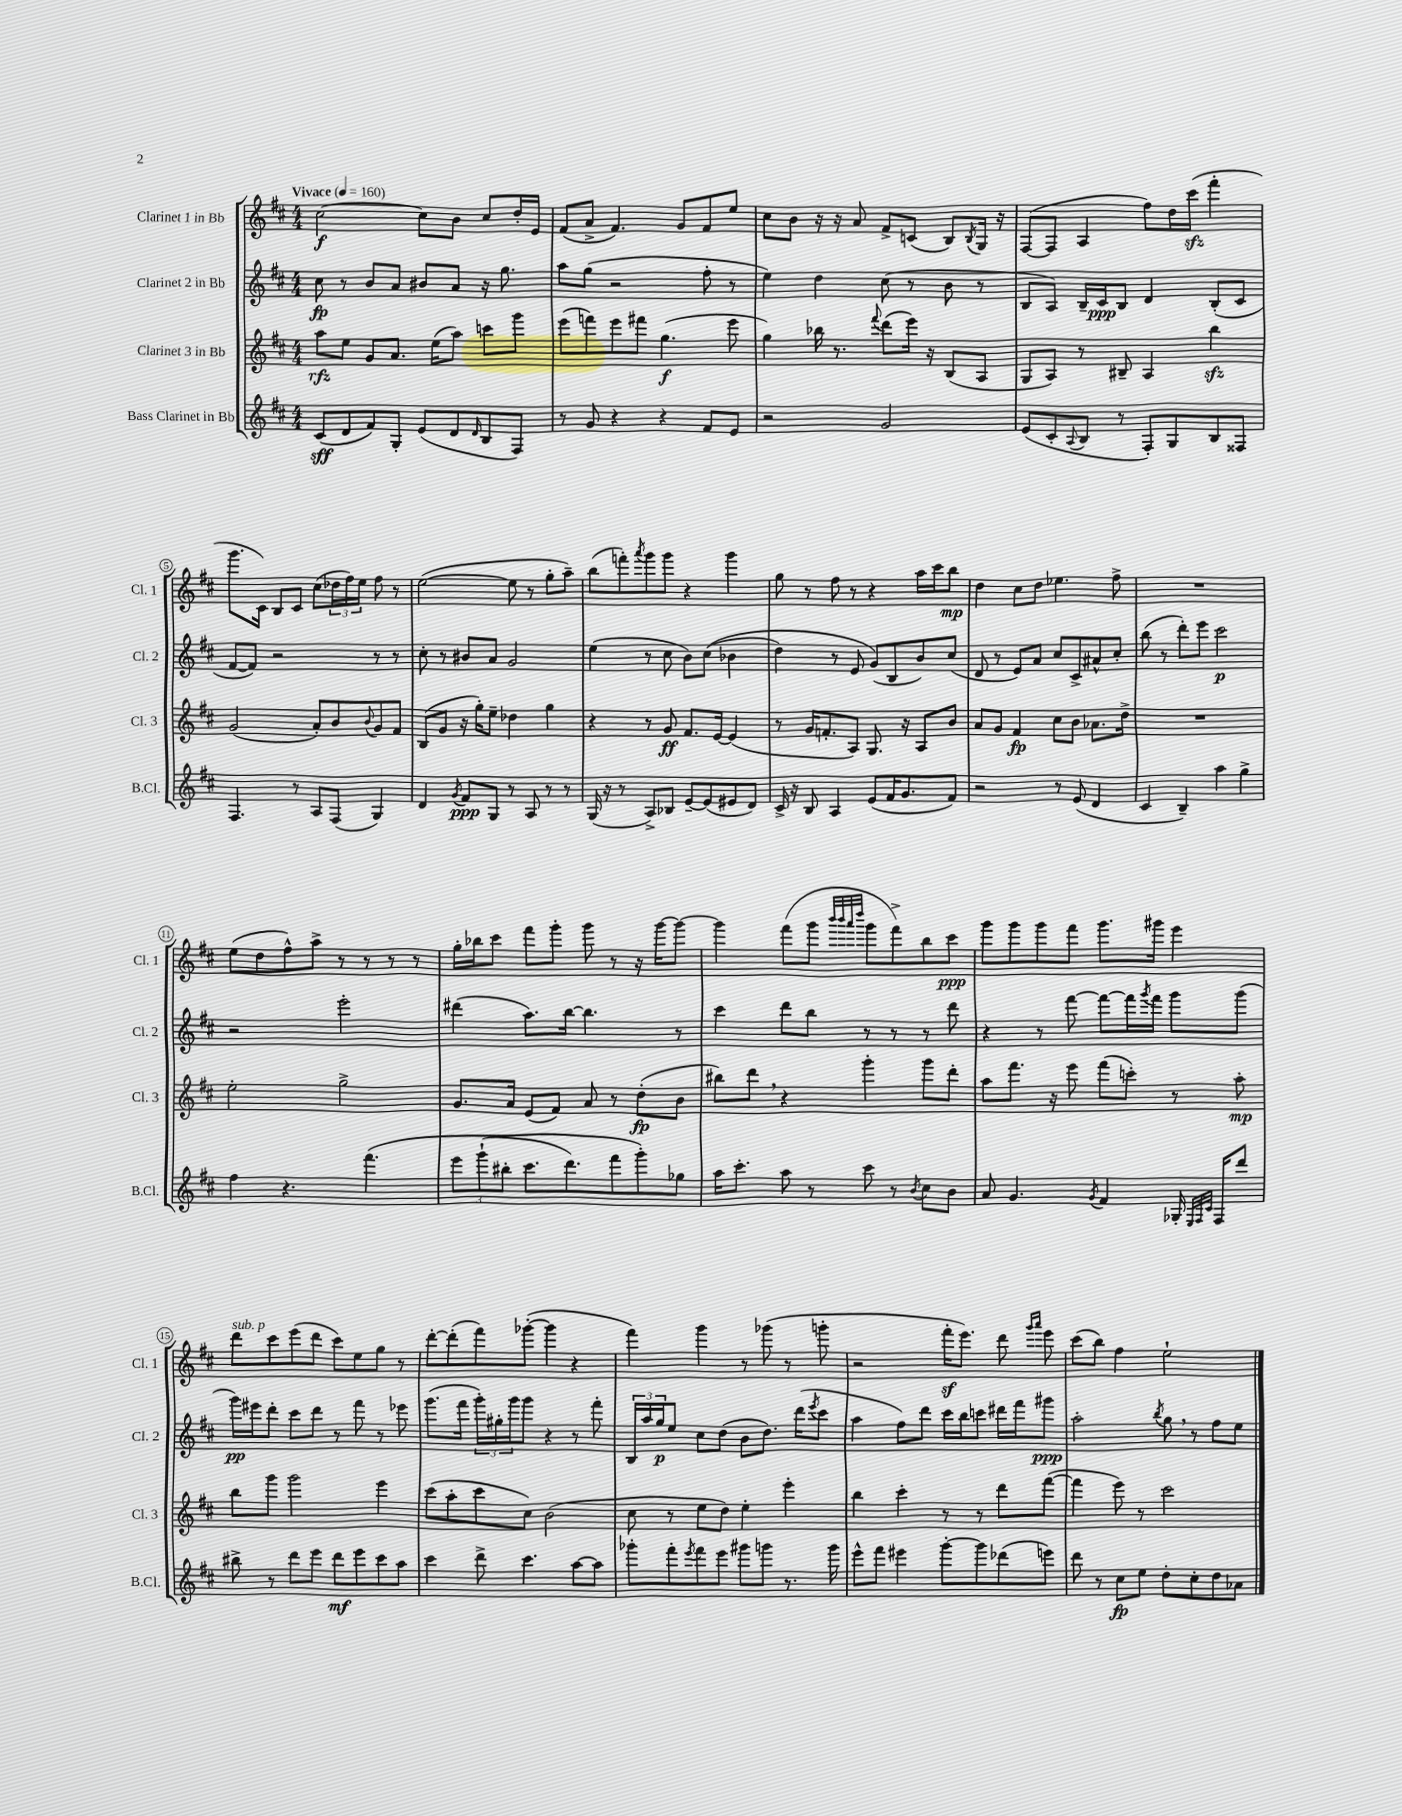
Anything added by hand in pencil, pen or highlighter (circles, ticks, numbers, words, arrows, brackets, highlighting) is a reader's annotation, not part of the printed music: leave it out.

**kern	**dynam	**kern	**dynam	**kern	**dynam	**kern	**dynam
*part4	*part4	*part3	*part3	*part2	*part2	*part1	*part1
*staff4	*staff4	*staff3	*staff3	*staff2	*staff2	*staff1	*staff1
*I"Bass Clarinet in Bb	*	*I"Clarinet 3 in Bb	*	*I"Clarinet 2 in Bb	*	*I"Clarinet 1 in Bb	*
*I'B.Cl.	*	*I'Cl. 3	*	*I'Cl. 2	*	*I'Cl. 1	*
*clefG2	*	*clefG2	*	*clefG2	*	*clefG2	*
*k[f#c#]	*	*k[f#c#]	*	*k[f#c#]	*	*k[f#c#]	*
*M4/4	*	*M4/4	*	*M4/4	*	*M4/4	*
*MM160	*	*MM160	*	*MM160	*	*MM160	*
=1	=1	=1	=1	=1	=1	=1	=1
!	!	!	!	!	!	!LO:TX:a:B:t=Vivace	!
(8c#/L	sff	8aa\L	rfz	8cc#\	fp	[2cc#\	f
8d/	.	8ee\J	.	8r	.	.	.
8f#/)	.	8g/L	.	8b/L	.	.	.
8G'/J	.	8.a/J	.	8a/J	.	.	.
(8e/L	.	.	.	8b#X/L	.	8cc#\L]	.
.	.	(16ee\KL	.	.	.	.	.
8d/	.	8aa\J)	.	8a/J	.	8b\J	.
16qqd/	.	.	.	.	.	.	.
8B/	.	8cccn\L	.	16r	.	8cc#/L	.
.	.	.	.	8.gg\	.	.	.
8F#/J)	.	8ggg\J	.	.	.	16dd'/L	.
.	.	.	.	.	.	16e/JJ	.
=2	=2	=2	=2	=2	=2	=2	=2
8r	.	(8eee\L	.	8aa\L	.	(8f#/L	.
8g/	.	8fffn\)	.	(8gg\J	.	8a^/J	.
4r	.	8eee\	.	2r	.	4.f#/)	.
.	.	8fff#X\J	.	.	.	.	.
4r	.	(4.gg\	f	.	.	.	.
.	.	.	.	.	.	8g/L	.
8f#/L	.	.	.	8ff#'\	.	8f#/	.
8e/J	.	8eee\	.	8r	.	8ee/J	.
=3	=3	=3	=3	=3	=3	=3	=3
2r	.	4gg\)	.	4ee\)	.	8cc#\L	.
.	.	.	.	.	.	8b\J	.
.	.	16bb-X\	.	4dd\	.	16r	.
.	.	8.r	.	.	.	16r	.
.	.	.	.	.	.	8a/	.
.	.	8qqfff#/	.	.	.	.	.
2g/	.	(8ddd\L	.	(8cc#\	.	8f#^/L	.
.	.	16eee\Jk)	.	8r	.	(8cn/J	.
.	.	16r	.	.	.	.	.
.	.	(8B/L	.	8b\	.	8B/L)	.
.	.	.	.	.	.	8qB/	.
.	.	8A/J	.	8r	.	16G/Jk	.
.	.	.	.	.	.	16r	.
=4	=4	=4	=4	=4	=4	=4	=4
(8e/L	.	8G/L	.	8B/L	.	([8F#/L	.
8c#'/	.	8A/J)	.	8A/J)	.	8F#/J]	.
8qqA/	.	.	.	.	.	.	.
8B/J	.	8r	.	16B~/LL	.	4A/	.
.	.	.	.	16c#/J	ppp	.	.
8r	.	8B#X~/	.	8B/J	.	.	.
8F#'/L)	.	4A/	.	4d/	.	8ff#\L)	.
8G/	.	.	.	.	.	16dd\L	.
.	.	.	.	.	.	(16ccc#zz\JJ	.
8B/	.	4bbzz\	.	(8B'/L	.	4fff#'\	.
8F##X/J	.	.	.	8c#/J	.	.	.
!!LO:LB:g=z
=5	=5	=5	=5	=5	=5	=5	=5
4.F#/	.	(2g/	.	[8f#/L	.	8.ggg\L	.
.	.	.	.	8f#/J])	.	.	.
.	.	.	.	.	.	16c#\Jk)	.
.	.	.	.	2r	.	8B/L	.
8r	.	.	.	.	.	8c#/J	.
8A/L	.	8a'/L)	.	.	.	(8cc#\L	.
(8F#/J	.	8b/	.	.	.	24dd-X\L	.
.	.	.	.	.	.	24ff#\)	.
.	.	.	.	.	.	24ee\JJ	.
.	.	8qqb/	.	.	.	.	.
4G/)	.	8g/	.	8r	.	8ff#\	.
.	.	8f#/J	.	8r	.	8r	.
=6	=6	=6	=6	=6	=6	=6	=6
4d/	.	(8B/L	.	8cc#'\	.	([2ee\	.
.	.	8g/J	.	8r	.	.	.
8qg/	.	.	.	.	.	.	.
8f#/L	ppp	16r	.	8b#X/L	.	.	.
.	.	16gg'\KL)	.	.	.	.	.
8G/J	.	8ee~\J	.	8a/J	.	.	.
8r	.	4dd-X\	.	2g/	.	8ee\]	.
8A/	.	.	.	.	.	8r	.
8r	.	4gg\	.	.	.	8gg'\L	.
8r	.	.	.	.	.	8aa~\J)	.
=7	=7	=7	=7	=7	=7	=7	=7
(16G/	.	4r	.	(4ee\	.	(8bb\L	.
16r	.	.	.	.	.	.	.
8r	.	.	.	.	.	8fffn'\)	.
.	.	.	.	.	.	8qaaa/	.
8A^/L)	.	8r	.	8r	.	8ggg\	.
8B-X/J	.	8g/	ff	8cc#\	.	8ggg\J	.
[8e~/L	.	8.f#/L	.	8b\L)	.	4r	.
(8e/]	.	.	.	((8cc#\J	.	.	.
.	.	[16e/Jk	.	.	.	.	.
8e#X/	.	(4e/]	.	4b-X\	.	4ggg\	.
8d/J)	.	.	.	.	.	.	.
=8	=8	=8	=8	=8	=8	=8	=8
16c#^/	.	8r	.	4dd\)	.	8gg\	.
16r	.	.	.	.	.	.	.
8B/	.	16g/KL	.	.	.	8r	.
.	.	8.fn'/	.	.	.	.	.
4A/	.	.	.	8r	.	8ff#\	.
.	.	8A/J)	.	8e/	.	8r	.
(8e/L	.	8.G/	.	(8g/L)	.	4r	.
16f#/K	.	.	.	8B/	.	.	.
8.g/	.	16r	.	.	.	.	.
.	.	8A/L	.	8b/)	.	16aa\LL	.
.	.	.	.	.	.	16ccc#\J	.
8f#/J)	.	8b/J	.	(8cc#/J	.	8bb\J	mp
=9	=9	=9	=9	=9	=9	=9	=9
2r	.	8a/L	.	8d/	.	4dd\	.
.	.	8g/J	.	8r	.	.	.
.	.	4f#/	fp	8e/L)	.	8cc#\L	.
.	.	.	.	8a/J	.	8dd\J	.
8r	.	8cc#\L	.	8cc#/L	.	4.ee-X\	.
(8e/	.	8b\J	.	8c#^/	.	.	.
4d/	.	8.a-X\L	.	8a#X^^/	.	.	.
.	.	.	.	8cc#'/J	.	8ff#^\	.
.	.	16dd^\Jk	.	.	.	.	.
=10	=10	=10	=10	=10	=10	=10	=10
4c#/	.	1r	.	(8bb\	.	1r	.
.	.	.	.	8r	.	.	.
4B~/)	.	.	.	8ddd'\L)	.	.	.
.	.	.	.	8eee\J	.	.	.
4aa\	.	.	.	2ccc#\	p	.	.
4gg^\	.	.	.	.	.	.	.
!!LO:LB:g=z
=11	=11	=11	=11	=11	=11	=11	=11
4ff#\	.	2ee'\	.	2r	.	(8ee\L	.
.	.	.	.	.	.	8dd\	.
4.r	.	.	.	.	.	8ff#^^\)	.
.	.	.	.	.	.	8aa^\J	.
.	.	2gg^\	.	2eee'\	.	8r	.
(4.fff#\	.	.	.	.	.	8r	.
.	.	.	.	.	.	8r	.
.	.	.	.	.	.	8r	.
=12	=12	=12	=12	=12	=12	=12	=12
12eee\L	.	8.g/L	.	(4ddd#X\	.	16gg'\LL	.
.	.	.	.	.	.	16bb-X\J	.
(12ggg`\	.	.	.	.	.	.	.
.	.	.	.	.	.	8ccc#\J	.
12bb#X'\J	.	.	.	.	.	.	.
.	.	16a/Jk	.	.	.	.	.
8.ccc#\L	.	(8e/L	.	8.aa\L)	.	8fff#\L	.
.	.	8f#/J)	.	.	.	8ggg'\J	.
8.ddd\)	.	.	.	[16bb\Jk	.	.	.
.	.	8a/	.	4.bb\]	.	8ggg\	.
8fff#\	.	8r	.	.	.	8r	.
8ggg'\)	.	(8dd'\L	fp	.	.	16r	.
.	.	.	.	.	.	[16ggg\KL	.
8gg-X\J	.	8b\J	.	8r	.	8ggg\J_	.
=13	=13	=13	=13	=13	=13	=13	=13
16aa\KL	.	8bb#X\L)	.	4ccc#\	.	4ggg\]	.
8.ccc#'\J	.	.	.	.	.	.	.
.	.	8ddd,\J	.	.	.	.	.
8aa\	.	4r	.	8ddd\L	.	(8fff#\L	.
8r	.	.	.	8bb\J	.	8ggg\J	.
.	.	.	.	.	.	32qqbbb/LLL	.
.	.	.	.	.	.	32qqbbb/	.
.	.	.	.	.	.	32qqaaa/	.
.	.	.	.	.	.	32qqdddd/JJJ	.
8ccc#\	.	4ggg'\	.	8r	.	8ggg\L	.
8r	.	.	.	8r	.	8fff#^\)	.
8qb/	.	.	.	.	.	.	.
8cc#\L	.	8ggg\L	.	8r	.	8bb\	.
8b\J	.	8ddd'\J	.	8ddd\	.	8ccc#\J	ppp
=14	=14	=14	=14	=14	=14	=14	=14
8a/	.	8aa\L	.	4r	.	8ggg\L	.
4.g/	.	8.fff#\J	.	.	.	8ggg\	.
.	.	.	.	8r	.	8ggg\	.
.	.	16r	.	.	.	.	.
.	.	8eee\	.	[8fff#\	.	8fff#\J	.
8qg/	.	.	.	.	.	.	.
4f#/	.	(8fff#\L	.	8fff#\L_	.	8.ggg\L	.
.	.	8cccn'\J)	.	16fff#\L]	.	.	.
.	.	.	.	8qggg/	.	.	.
.	.	.	.	16fff#\JJ	.	16ggg#X\Jk	.
16G-X'/	.	8r	.	8ggg\L	.	4eee\	.
32qqE/LLL	.	.	.	.	.	.	.
32qqF#/	.	.	.	.	.	.	.
32qqc#/JJJ	.	.	.	.	.	.	.
16F#/KL	.	.	.	.	.	.	.
8ddd/J	.	8aa'\	mp	(8ggg\J	.	.	.
!!LO:LB:g=z
=15	=15	=15	=15	=15	=15	=15	=15
!	!	!	!	!	!	!LO:TX:a:i:t=sub. p	!
8bb#X^\	.	8bb\L	.	16ggg\LL)	pp	8ddd\L	.
.	.	.	.	16eee#X\J	.	.	.
8r	.	8ggg\J	.	8ddd'\J	.	8ccc#\	.
8ddd\L	.	2ggg\	.	8ccc#\L	.	(8eee\	.
8eee\J	.	.	.	8ddd\J	.	8ddd\J	.
8ddd\L	mf	.	.	8r	.	8ccc#\L)	.
8eee\	.	.	.	8fff#\	.	8ee\	.
8ccc#\	.	4eee\	.	8r	.	8gg\J	.
8aa\J	.	.	.	8eee-X\	.	8r	.
=16	=16	=16	=16	=16	=16	=16	=16
4ccc#\	.	(8ccc#\L	.	(8.ggg\L	.	[8ddd'\L	.
.	.	8aa'\	.	.	.	(8ddd'\]	.
.	.	.	.	16fff#\Jk	.	.	.
8ddd^\	.	8ccc#\	.	24ggg'\LL)	.	8fff#\)	.
.	.	.	.	24gg#X'\	.	.	.
.	.	.	.	24ggg\J	.	.	.
4.ccc#\	.	8cc#\J)	.	8ggg\J	.	([8ggg-X'\J	.
.	.	(2b\	.	4r	.	4ggg-\]	.
[8aa\L	.	.	.	8r	.	4r	.
8aa\J]	.	.	.	8fff#'\	.	.	.
=17	=17	=17	=17	=17	=17	=17	=17
8ggg-X'\L	.	8cc#\	.	24B/LL	.	4fff#\)	.
.	.	.	.	24aa/	.	.	.
.	.	.	.	24gg/J	p	.	.
8fff#'\	.	8r	.	8ee/J	.	.	.
8qeee/	.	.	.	.	.	.	.
8fff#\	.	8ee\L	.	8cc#\L	.	4ggg\	.
8eee\J	.	8dd\J)	.	(8dd\J	.	.	.
8ggg#X\L	.	4ee'\	.	8b\L	.	8r	.
8gggn\J	.	.	.	8.dd\J)	.	(8ggg-X\	.
8.r	.	4eee'\	.	.	.	8r	.
.	.	.	.	(16ddd\KL	.	.	.
.	.	.	.	8qeee/	.	.	.
.	.	.	.	8ccc#\J	.	8gggn'\	.
16ggg\	.	.	.	.	.	.	.
=18	=18	=18	=18	=18	=18	=18	=18
8eee^^\L	.	4bb\	.	4aa\	.	2r	.
8fff#\J	.	.	.	.	.	.	.
4eee#X\	.	4ccc#'\	.	8ff#\L)	.	.	.
.	.	.	.	8ddd\J	.	.	.
[8ggg'\L	.	8r	.	16ccc#\LL	.	16fff#z'\KL	.
.	.	.	.	16bb\J	.	8.eee\J)	.
8ggg\]	.	8r	.	8cccn\J	.	.	.
(8ddd-X\	.	8ddd\L	.	16ddd#X\LL	.	8ddd\	.
.	.	.	.	16fff#\J	.	.	.
.	.	.	.	.	.	16qqggg/LL	.
.	.	.	.	.	.	16qqaaa/JJ	.
8eeen\J)	.	([8fff#\J	.	8ggg#X\J	ppp	8eee\	.
=19	=19	=19	=19	=19	=19	=19	=19
8ddd\	.	4fff#\]	.	2aa'\	.	(8ccc#\L	.
8r	.	.	.	.	.	8bb\J)	.
8cc#\L	fp	8eee\)	.	.	.	4ff#\	.
8ee\J	.	8r	.	.	.	.	.
.	.	.	.	8qbb/	.	.	.
8dd'\L	.	2ccc#\	.	8gg,\	.	2ee`\	.
8cc#'\	.	.	.	8r	.	.	.
8dd\	.	.	.	8ff#\L	.	.	.
8a-X\J	.	.	.	8ee\J	.	.	.
==	==	==	==	==	==	==	==
*-	*-	*-	*-	*-	*-	*-	*-
